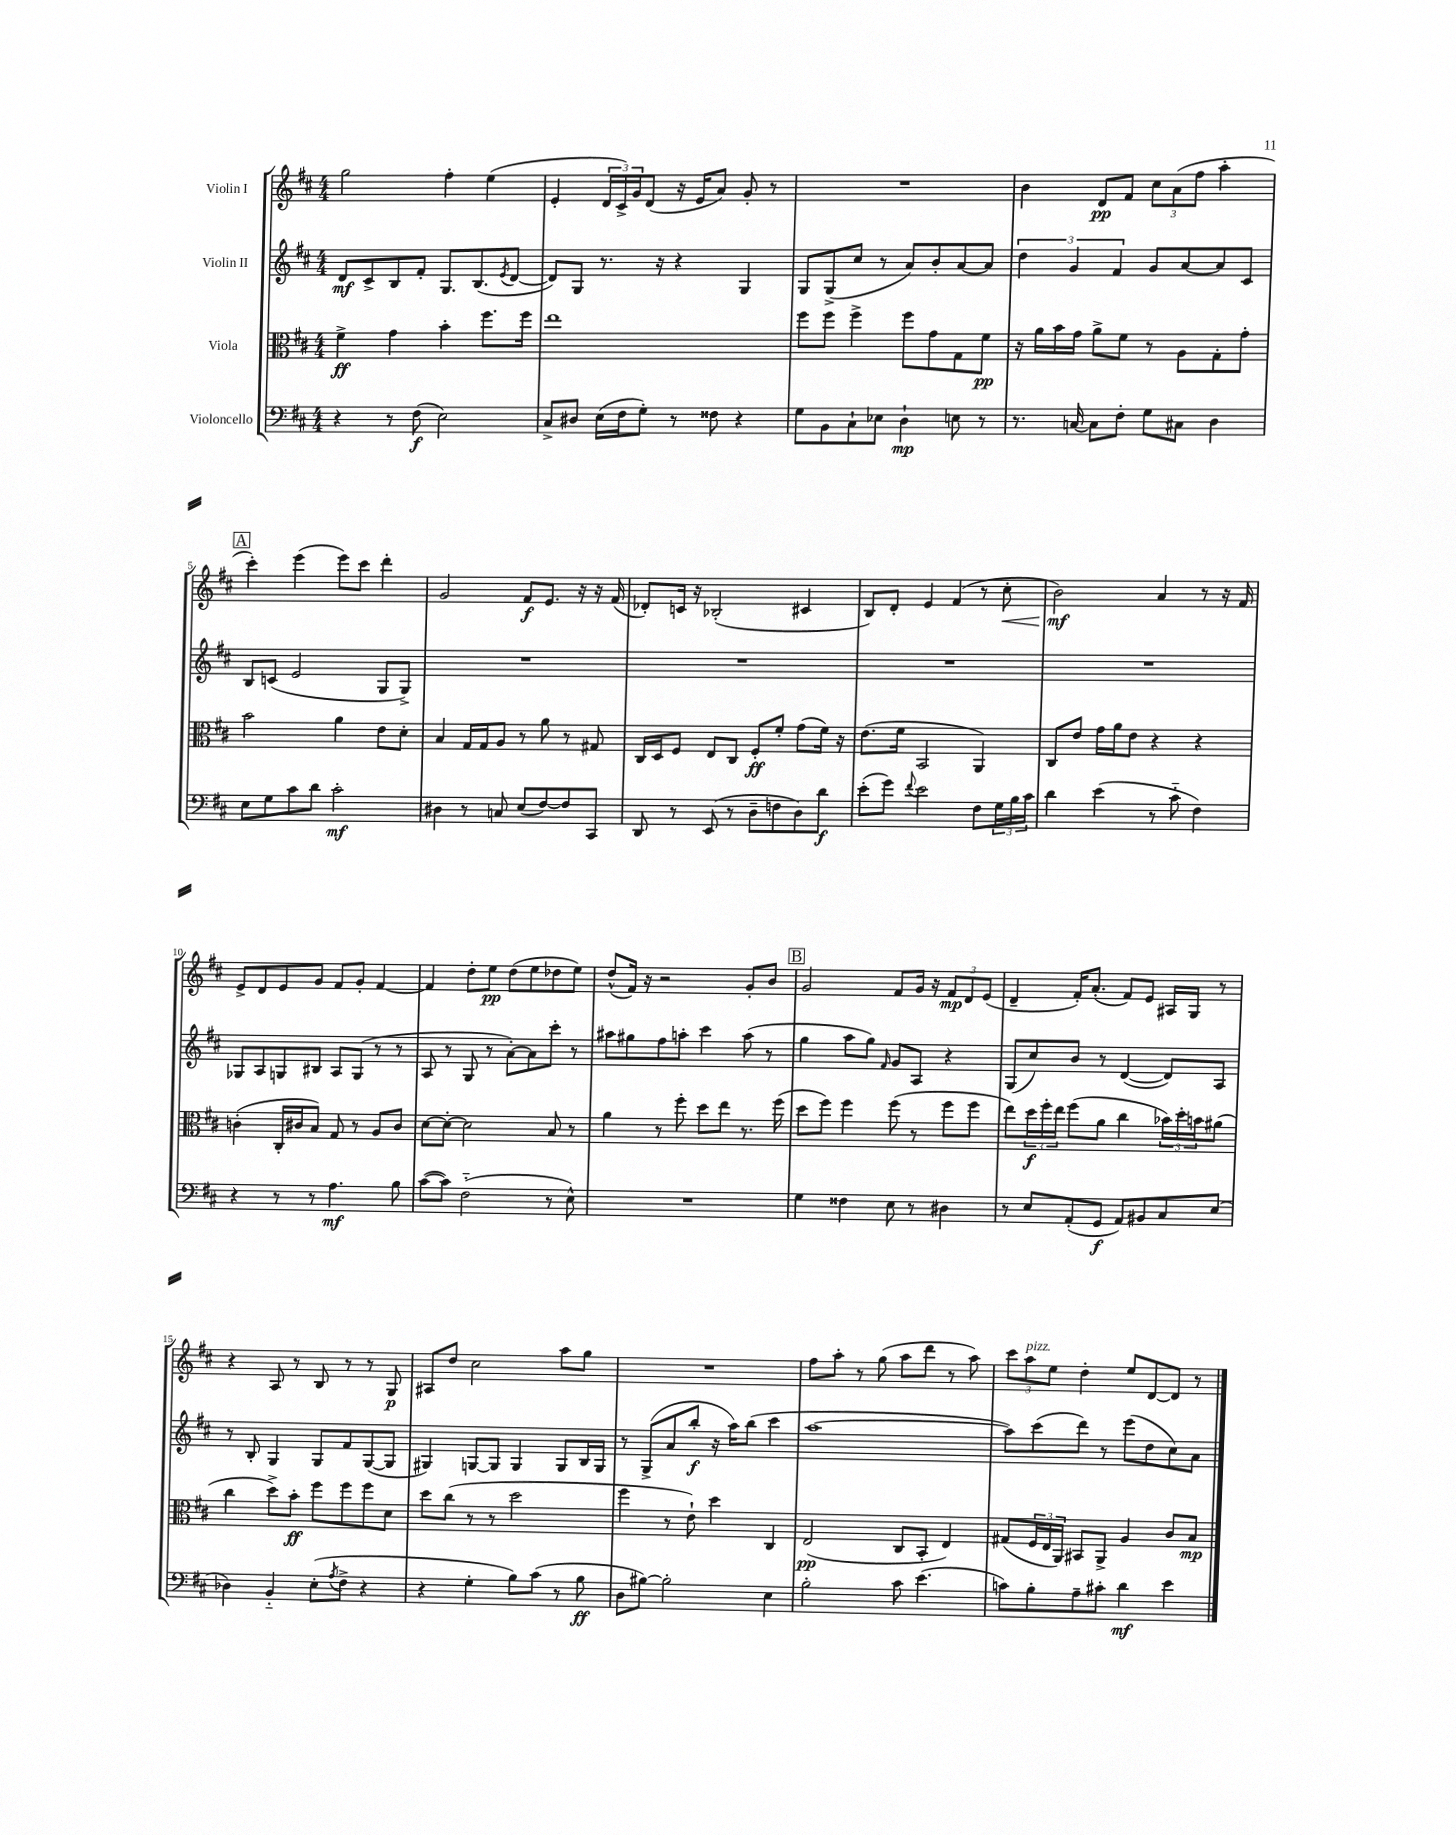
<<
\new StaffGroup <<
\new Staff = "s0" \with { instrumentName = "Violin I" } {
    \clef treble \key d \major \numericTimeSignature \time 4/4
    g''2 fis''4-. e''4( |
    e'4-. \tuplet 3/2 { d'16 cis'16->) g'16 } d'8( r16 e'16 a'8) g'8-. r8 |
    R1 |
    b'4 d'8\pp fis'8 \tuplet 3/2 { cis''8 a'8( fis''8 } a''4-. |
    \mark \markup { \box "A" } cis'''4-.) e'''4( e'''8) cis'''8 d'''4-. |
    g'2 fis'8\f e'8. r16 r16 fis'16( |
    des'8-.) c'16 r16 bes2-.( cis'4 |
    b8) d'8-. e'4 fis'4( r8 cis''8-.\< |
    b'2\mf\!) a'4 r8 r16 fis'16 |
    e'8-> d'8 e'8 g'8 fis'8 g'8-. fis'4~ |
    fis'4 d''8-. e''8\pp d''8( e''8 des''8 e''8) |
    d''8-^( fis'16) r16 r2 g'8-. b'8 |
    \mark \markup { \box "B" } g'2 fis'8 g'16 r16 \tuplet 3/2 { fis'8\mp d'8 e'8( } |
    d'4-- fis'16-.) a'8.-.( fis'8) e'8 ais16 g16 r8 |
    r4 a8 r8 b8 r8 r8 g8\p |
    ais8 d''8 cis''2 a''8 g''8 |
    R1 |
    fis''8 a''8-. r8 g''8( a''8 d'''8 r8 a''8) |
    \tuplet 3/2 { cis'''8 a''8^\markup { \italic "pizz." } e''8 } d''4-. e''8 d'8~ d'8 r8 \bar "|." |
}
\new Staff = "s1" \with { instrumentName = "Violin II" } {
    \clef treble \key d \major \numericTimeSignature \time 4/4
    d'8\mf cis'8-> b8 fis'8-. g8. b8.( \acciaccatura { e'8 } d'8~ |
    d'8) g8 r8. r16 r4 g4 |
    g8 g8->( cis''8 r8 a'8) b'8-. a'8~ a'8 |
    \tuplet 3/2 { d''4 g'4 fis'4 } g'8 a'8~ a'8 cis'8 |
    \mark \markup { \box "A" } b8 c'8( e'2 g8 g8->) |
    R1 |
    R1 |
    R1 |
    R1 |
    ges8 a8 g8 bis8 a8 g8( r8 r8 |
    a8 r8 g8 r8 a'8~-.) a'8 cis'''8-. r8 |
    ais''8 gis''8 fis''8 a''8-. cis'''4 a''8( r8 |
    \mark \markup { \box "B" } g''4 a''8 g''8) \grace { fis'16 } g'8 a8 r4 |
    g8( cis''8) b'8 r8 d'4~( d'8) a8 |
    r8 b8-. g4 g8 fis'8 g8~( g8 |
    gis4) g8~ g8 g4 g8 b16 g16 |
    r8 g8->( a'8 b''8-.\f r16 a''16) b''8( cis'''4 |
    a''1~ |
    a''8) cis'''8( d'''8) r8 e'''8( d''8 cis''8) a'8 \bar "|." |
}
\new Staff = "s2" \with { instrumentName = "Viola" } {
    \clef alto \key d \major \numericTimeSignature \time 4/4
    fis'4->\ff g'4 b'4-. fis''8. fis''16 |
    e''1 |
    fis''8 fis''8 fis''4-> fis''8 g'8 g8 fis'8\pp |
    r16 a'16 b'16 g'16 a'8-> fis'8 r8 a8 g8-. g'8-. |
    \mark \markup { \box "A" } b'2 a'4 e'8 d'8-. |
    b4 g16 g16 a8 r8 a'8 r8 gis8 |
    cis16 d16 fis8 e8 cis8 fis8-.\ff fis'8-. g'8( fis'16) r16 |
    e'8.( fis'16 b,2 a,4) |
    cis8 e'8 g'16 a'16 e'8 r4 r4 |
    c'4-.( cis16-. cis'16 b8) g8 r8 a8 cis'8 |
    d'8~ d'8~-. d'2 b8 r8 |
    a'4 r8 fis''8-. d''8 e''8 r8. fis''16( |
    \mark \markup { \box "B" } d''8 fis''8) fis''4 fis''8( r8 fis''8 fis''8 |
    e''8) \tuplet 3/2 { d''16\f fis''16-. e''16 } fis''8( a'8 cis''4 \tuplet 3/2 { bes'16) d''16-. b'16 } ais'8( |
    cis''4 d''8->) b'8-.\ff fis''8 fis''8 fis''8 d'8 |
    d''8 cis''8( r8 r8 d''2 |
    fis''4 r8 e'8-!) d''4 cis4 |
    e2\pp( cis8 b,8-. e4) |
    gis8( \tuplet 3/2 { fis16 e16 a,16) } bis,8 a,8-> a4 cis'8 b8\mp \bar "|." |
}
\new Staff = "s3" \with { instrumentName = "Violoncello" } {
    \clef bass \key d \major \numericTimeSignature \time 4/4
    r4 r8 fis8\f( e2) |
    cis8-> dis8 e16( fis16 g8-.) r8 fisis8 r4 |
    g8 b,8 cis8-! ees8 d4-!\mp e8 r8 |
    r8. c16~ c8 fis8-. g8 cis8 d4 |
    \mark \markup { \box "A" } e8 g8 cis'8 d'8 cis'2-.\mf |
    dis4 r8 c8 e8( fis8~) fis8 cis,8 |
    d,8 r8 e,8( r8 d8-- f8 d8) d'8\f |
    e'8-.( g'8) \appoggiatura { fis'8 } e'2 fis8 \tuplet 3/2 { g16 b16 cis'16 } |
    d'4 e'4( r8 cis'8-_ fis4) |
    r4 r8 r8 a4.\mf b8 |
    cis'8~( cis'8) fis2-_( r8 e8-^) |
    R1 |
    \mark \markup { \box "B" } g4 fisis4 e8 r8 dis4 |
    r8 e8 a,8-.( g,8\f a,8) bis,8 cis8 e8( |
    des4) b,4-_ e8-.( \acciaccatura { a8 } fis8-> r4 |
    r4 g4-. b8) cis'8( r8 b8\ff |
    d8 bis8~) bis2-. e4 |
    b2-. cis'8 e'4.( |
    c'8) b8-. a8-- cis'8-. d'4\mf e'4 \bar "|." |
}
>>
>>
